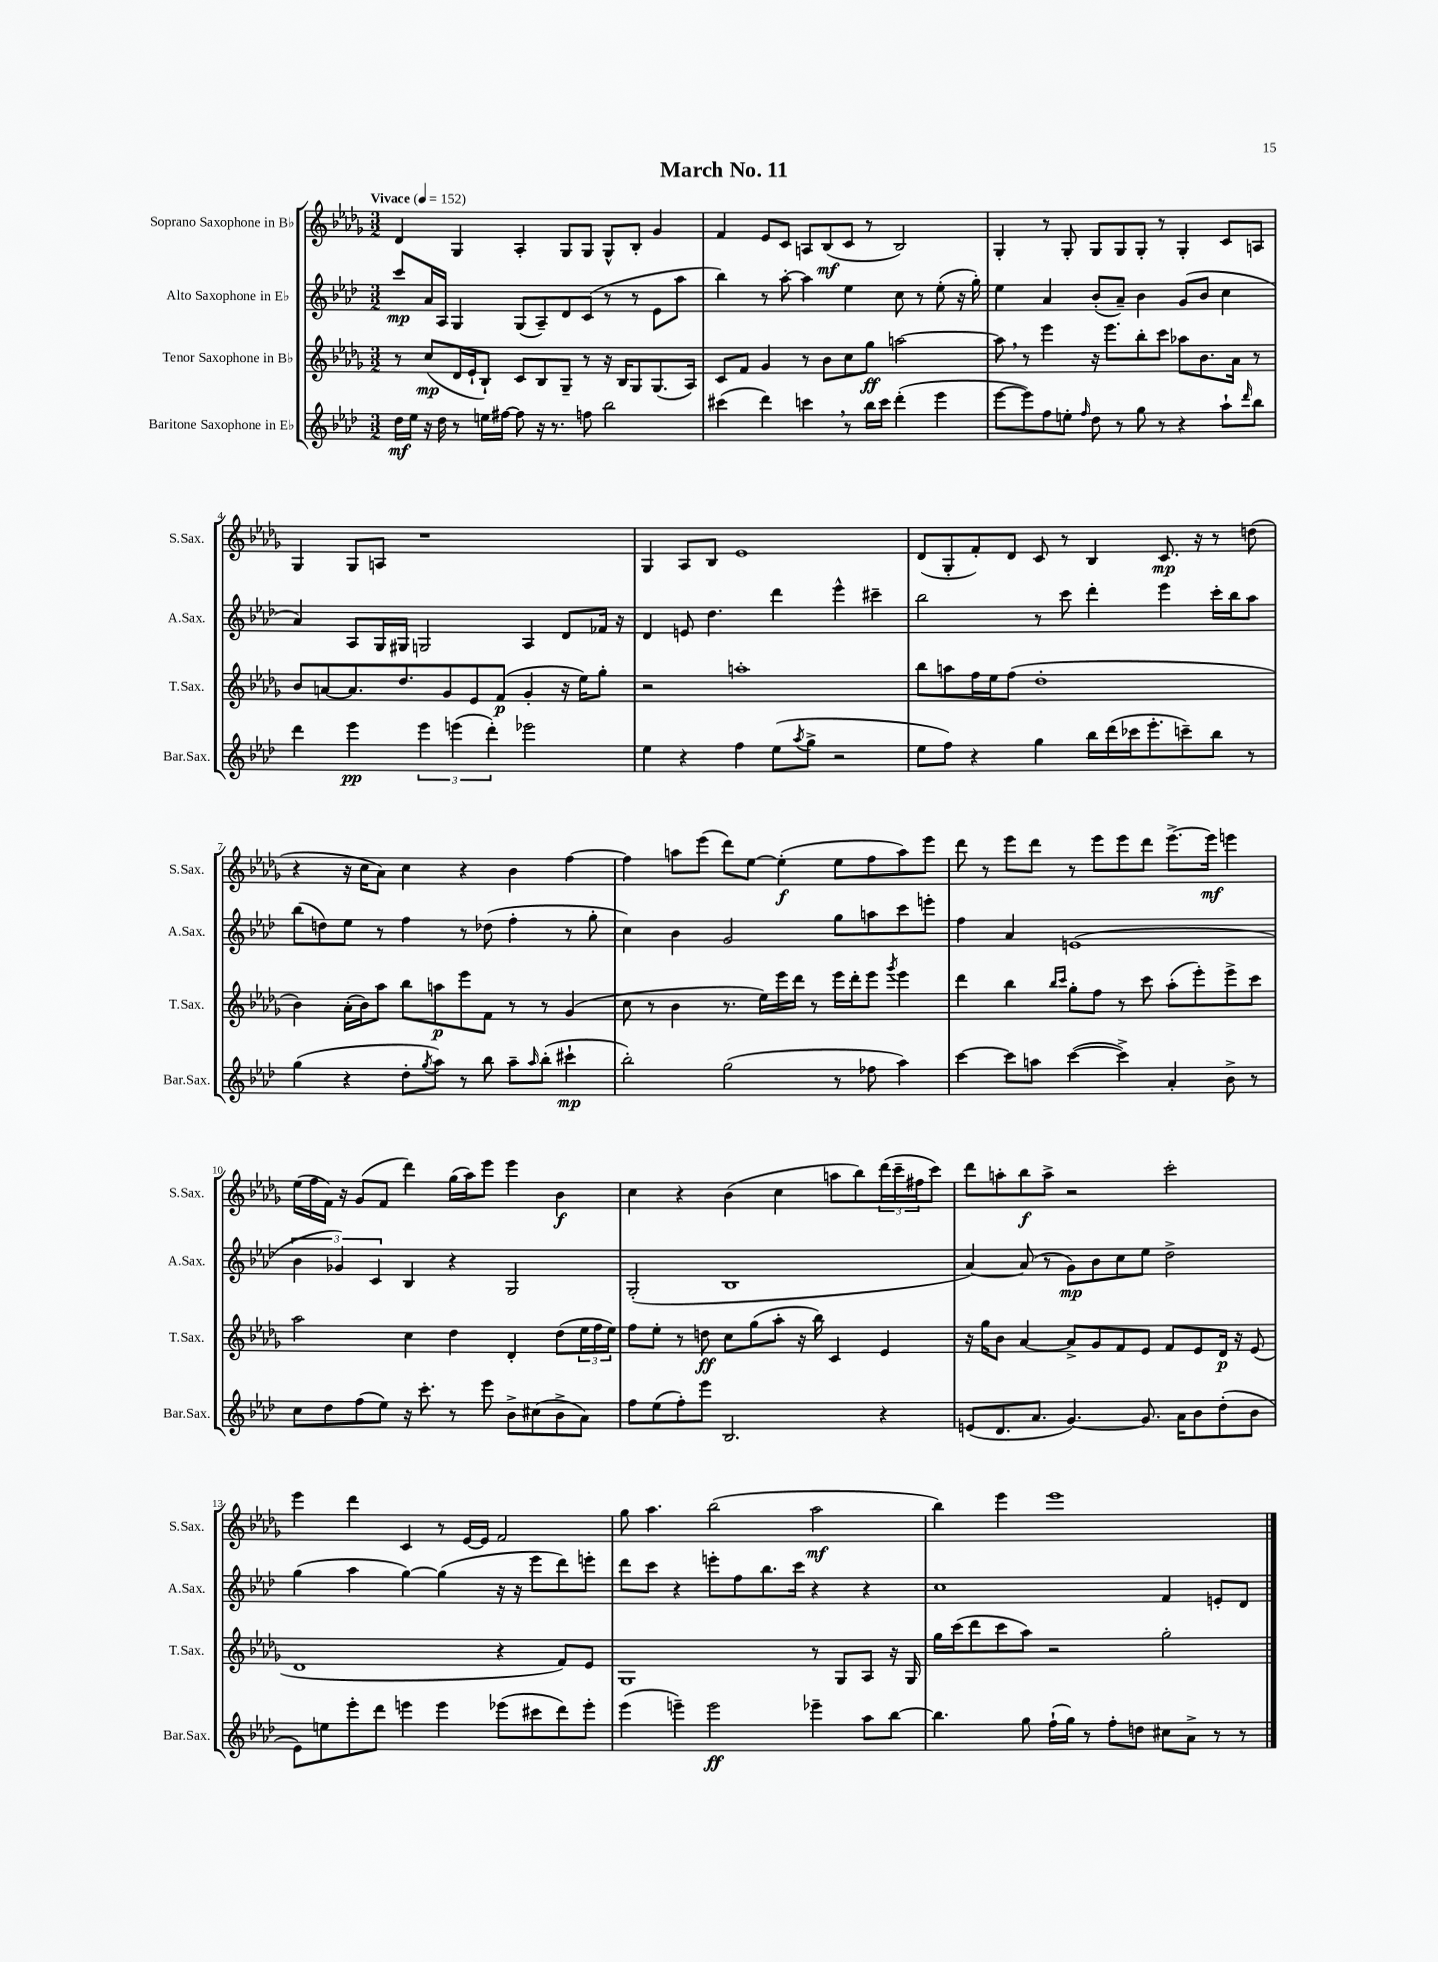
\header { title = "March No. 11" }
<<
\new StaffGroup <<
\new Staff = "s0" \with { instrumentName = "Soprano Saxophone in Bb" shortInstrumentName = "S.Sax." } {
    \clef treble \key des \major \numericTimeSignature \time 3/2 \tempo "Vivace" 4 = 152
    des'4 ges4 aes4-. ges8 ges8 ges8-^ bes8-. ges'4 |
    f'4 ees'8 c'8 a8 bes8\mf( c'8 r8 bes2) |
    ges4-. r8 ges8-. ges8 ges8 ges8-. r8 ges4-. c'8 a8 |
    ges4 ges8 a8 r1 |
    ges4 aes8 bes8 ees'1 |
    des'8( ges8-. f'8-.) des'8 c'8 r8 bes4 c'8.\mp r16 r8 d''8( |
    r4 r16 c''16 aes'8) c''4 r4 bes'4 f''4~ |
    f''4 a''8 ees'''8( des'''8) ees''8~ ees''4-.\f( ees''8 f''8 a''8) ees'''8 |
    des'''8 r8 ees'''8 des'''8 r8 ees'''8 ees'''8 des'''8 ees'''8.~-> ees'''16\mf e'''4 |
    ees''16( f''16 f'16) r16 ges'8( f'8 des'''4) ges''16( aes''16) ees'''8 ees'''4 bes'4\f |
    c''4 r4 bes'4( c''4 a''8 bes''8) \tuplet 3/2 { des'''16( c'''16-- fis''16 } c'''8) |
    des'''8 a''8-. bes''8\f a''8-> r2 c'''2-. |
    ees'''4 des'''4 c'4 r8 ees'16~ ees'16 f'2 |
    ges''8 aes''4. bes''2( aes''2\mf |
    bes''4) ees'''4 ees'''1 \bar "|." |
}
\new Staff = "s1" \with { instrumentName = "Alto Saxophone in Eb" shortInstrumentName = "A.Sax." } {
    \clef treble \key aes \major \numericTimeSignature \time 3/2
    c'''8\mp aes'16 aes16 g4 g8( aes8--) des'8 c'8( r8 r8 ees'8 aes''8 |
    bes''4) r8 aes''8~-. aes''4 ees''4 c''8 r8 ees''8-.( r16 g''16-.) |
    ees''4 aes'4 bes'8-.( aes'8--) bes'4 g'8( bes'8 c''4 |
    aes'4) aes8 g16 gis16 g2 aes4 des'8 fes'16 r16 |
    des'4 e'8 des''4. des'''4 ees'''4-^ cis'''4-- |
    bes''2 r8 c'''8 des'''4-. ees'''4 c'''16-. bes''16 aes''8 |
    bes''8( d''8) ees''8 r8 f''4 r8 des''8( f''4-. r8 g''8-. |
    c''4) bes'4 g'2 g''8 a''8 c'''8 e'''8-. |
    f''4 aes'4 e'1( |
    \tuplet 3/2 { bes'4 ges'4) c'4 } bes4 r4 g2 |
    g2-.( bes1 |
    aes'4~) aes'8( r8 g'8\mp) bes'8 c''8 ees''8 des''2-> |
    g''4( aes''4 g''4~) g''4( r16 r16 ees'''8 des'''8) e'''8-. |
    des'''8 c'''8 r4 e'''8-. f''8 bes''8. c'''16 r4 r4 |
    c''1 f'4 e'8-. des'8 \bar "|." |
}
\new Staff = "s2" \with { instrumentName = "Tenor Saxophone in Bb" shortInstrumentName = "T.Sax." } {
    \clef treble \key des \major \numericTimeSignature \time 3/2
    r8 c''8\mp( des'16 ees'16-! bes8-!) c'8 bes8 ges8-- r8 r16 bes16 ges8 ges8.( aes16) |
    c'8 f'8 ges'4 r8 bes'8 c''8 ges''8\ff a''2~ |
    a''8 \breathe r8 ees'''4 r16 ees'''8. bes''8-. c'''8 aes''8 bes'8. aes'16 r8 |
    bes'8 a'8~ a'8. des''8. ges'8 ees'8 f'8\p( ges'4-. r16 ees''16) ges''8-. |
    r2 a''1-. |
    bes''8 a''8 f''16 ees''16 f''8( des''1-. |
    bes'4) aes'16-.( bes'16) aes''8 bes''8 a''8\p ees'''8 f'8 r8 r8 ges'4( |
    c''8 r8 bes'4 r8. ees''16) ees'''16 des'''16 r8 ees'''16 des'''16-. ees'''8 \acciaccatura { ges'''8 } ees'''4 |
    des'''4 bes''4 \grace { bes''16 c'''16 } ges''8-. f''8 r8 c'''8 aes''8-.( ees'''8-.) ees'''8-> c'''8 |
    aes''2 c''4 des''4 des'4-. des''8( \tuplet 3/2 { ees''16 f''16 ees''16) } |
    f''8 ees''8-. r8 d''8\ff c''8 ges''8( aes''8-. r16 bes''16) c'4 ees'4 |
    r16 ges''16 bes'8 aes'4~ aes'8-> ges'8 f'8 ees'8 f'8 ees'8 des'16\p r16 ees'8( |
    des'1 r4 f'8) ees'8 |
    ges1 r8 ges8 aes8 r16 ges16 |
    ges''16 c'''16( des'''8 c'''8 aes''8) r2 ges''2-. \bar "|." |
}
\new Staff = "s3" \with { instrumentName = "Baritone Saxophone in Eb" shortInstrumentName = "Bar.Sax." } {
    \clef treble \key aes \major \numericTimeSignature \time 3/2
    des''16\mf ees''16 r16 des''16 r8 e''16 fis''16~ fis''8 r16 r8. f''8 bes''2 |
    cis'''4( des'''4) c'''4 \breathe r8 bes''16 c'''16 des'''4-.( ees'''4 |
    ees'''8~ ees'''8) f''8 e''8-. \grace { f''16 } des''8 r8 g''8 r8 r4 aes''8-! \grace { des'''16 } bes''8 |
    des'''4 ees'''4\pp \tuplet 3/2 { ees'''4 e'''4( des'''4-.) } ees'''2 |
    ees''4 r4 f''4 ees''8( \acciaccatura { aes''8 } g''8-> r2 |
    ees''8 f''8) r4 g''4 bes''16 des'''16( ces'''16 ees'''8.-. c'''8--) bes''8 r8 |
    g''4( r4 des''8-. \acciaccatura { g''8 } aes''8) r8 bes''8 aes''8-- \grace { aes''16 } bes''8-.( cis'''4-!\mp |
    bes''2-.) g''2( r8 fes''8 aes''4) |
    c'''4~ c'''8 a''8 c'''4~( c'''4->) aes'4-. bes'8-> r8 |
    c''8 des''8 f''8( ees''8) r16 c'''8.-. r8 ees'''8 bes'8-> cis''8( bes'8-> aes'8) |
    f''8 ees''8( f''8-.) ees'''8 bes2. r4 |
    e'8( des'8. aes'8. g'4.~) g'8. aes'16 bes'8 des''8-.( bes'8 |
    ees'8) e''8 ees'''8-. des'''8 e'''4 e'''4 ees'''8( cis'''8 des'''8) ees'''8-. |
    ees'''4( e'''4--) e'''2\ff ees'''4-- aes''8 bes''8~ |
    bes''4. g''8 f''16-!( g''16) r8 f''8-. d''8 cis''8 aes'8-> r8 r8 \bar "|." |
}
>>
>>
